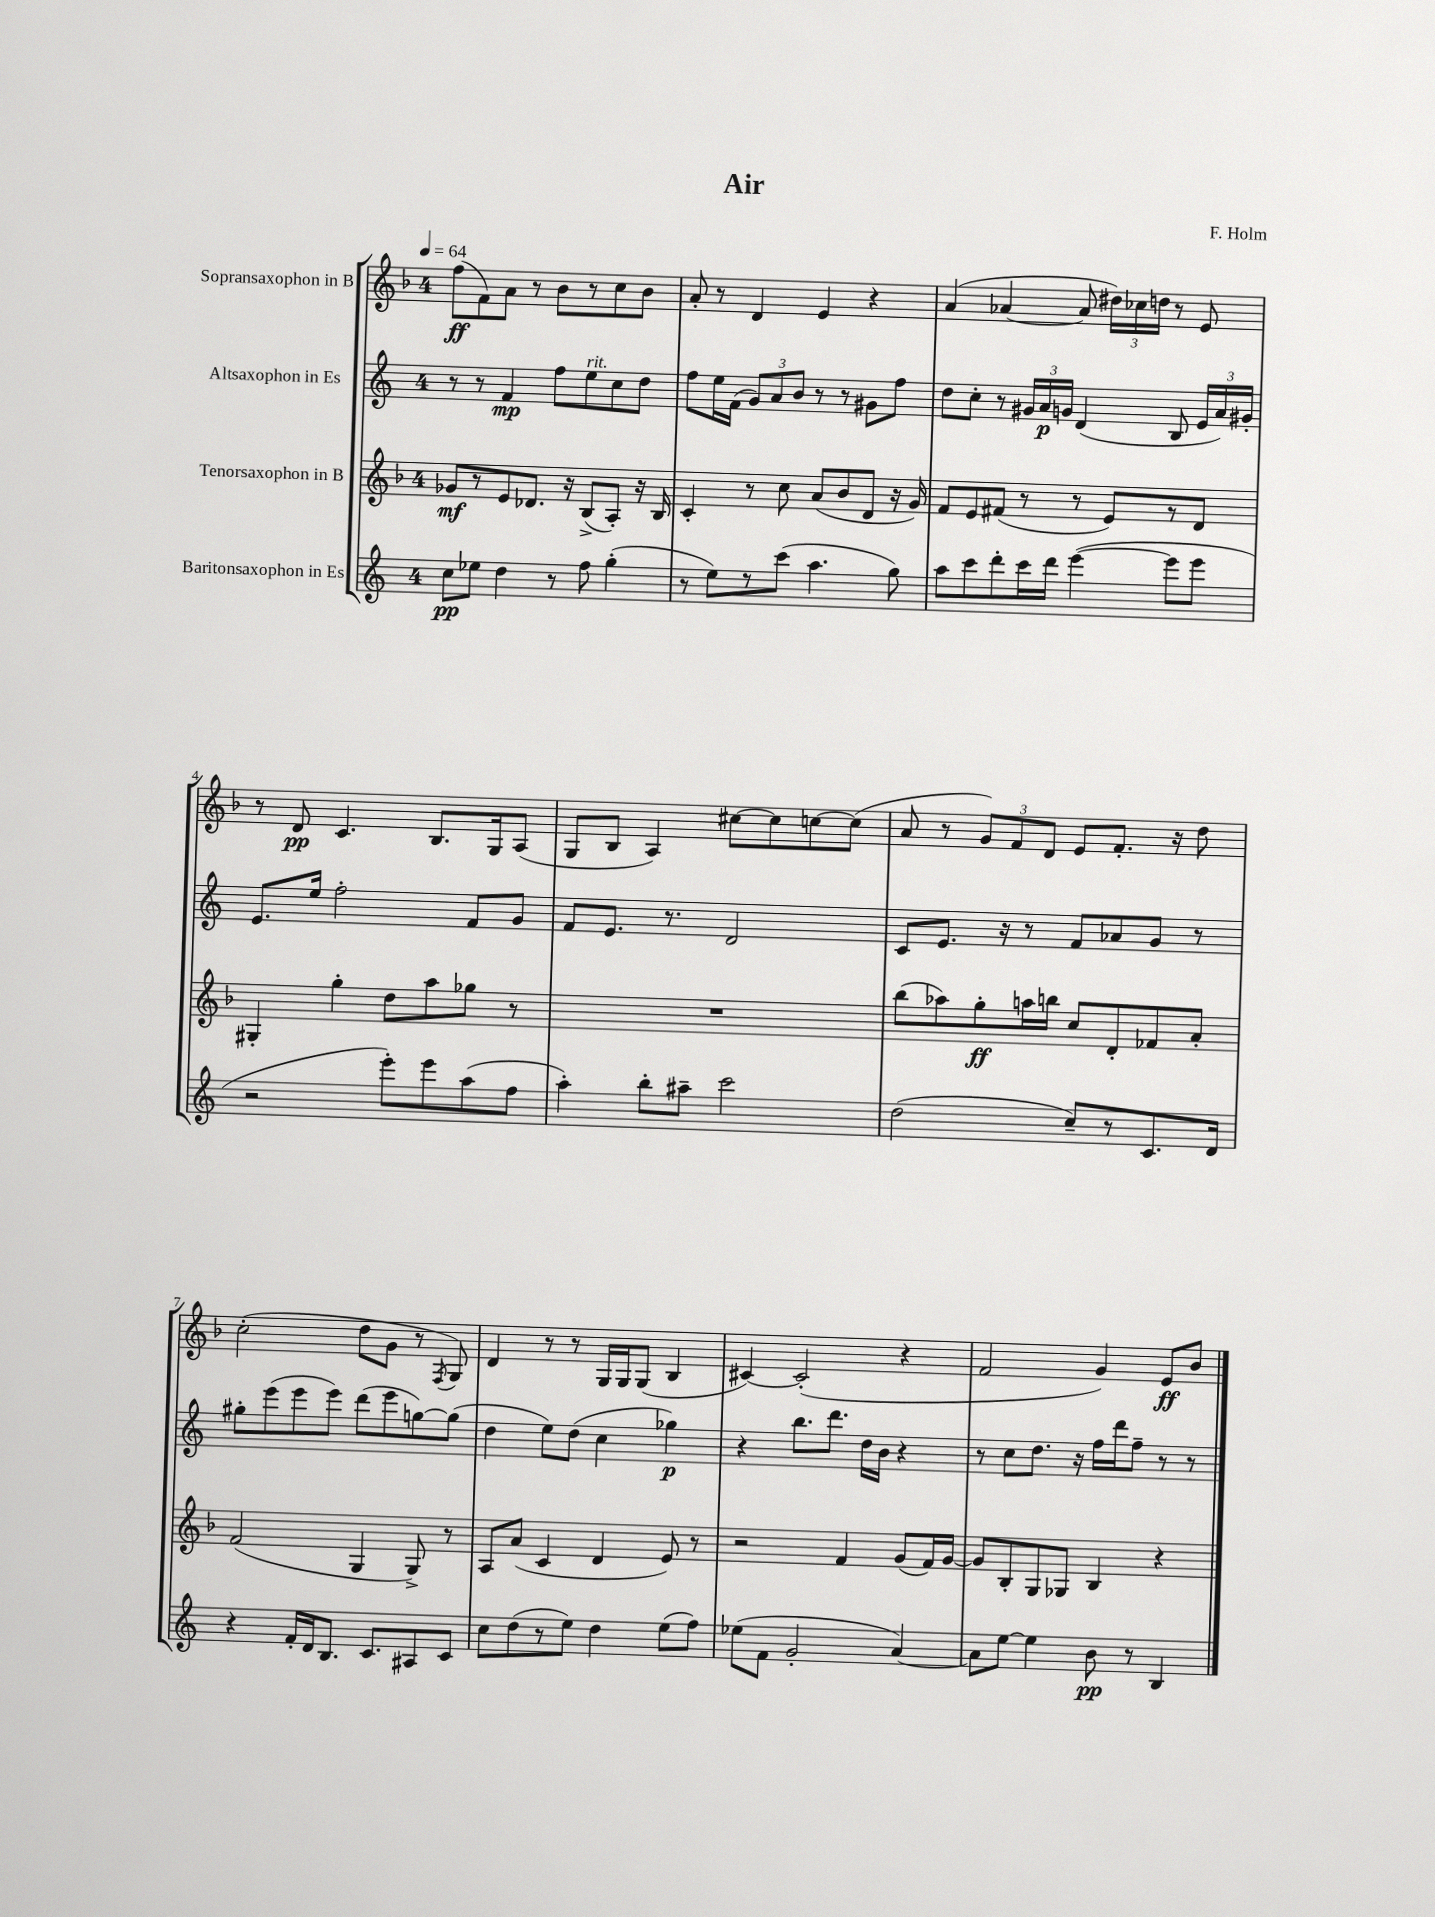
\header { title = "Air" composer = "F. Holm" }
<<
\new StaffGroup <<
\new Staff = "s0" \with { instrumentName = "Sopransaxophon in B" } {
    \clef treble \key f \major \once \override Staff.TimeSignature.style = #'single-digit \time 4/4 \tempo 4 = 64
    \autoBeamOff f''8[\ff( f'8) a'8] r8 bes'8[ r8 c''8 bes'8] |
    a'8-. r8 d'4 e'4 r4 |
    a'4( aes'4~ aes'8 \tuplet 3/2 { dis''16[) ces''16 d''16] } r8 e'8 |
    r8 d'8\pp c'4. bes8.[ g16 a8]( |
    g8[ bes8] a4) cis''8[~ cis''8 c''8~ c''8]( |
    a'8 r8 \tuplet 3/2 { g'8[) f'8 d'8] } e'8[ f'8.]-. r16 d''8 |
    c''2-.( d''8[ g'8] r8 \acciaccatura { f8 } g8) |
    d'4 r8 r8 g16[ g16 g8]( bes4 |
    cis'4~) cis'2-.( r4 |
    f'2 g'4) e'8[\ff bes'8] \bar "|." |
}
\new Staff = "s1" \with { instrumentName = "Altsaxophon in Es" } {
    \clef treble \key c \major \once \override Staff.TimeSignature.style = #'single-digit \time 4/4
    \autoBeamOff r8 r8 f'4\mp f''8[ e''8^\markup { \italic "rit." } c''8 d''8] |
    f''8[ e''16 f'16]( \tuplet 3/2 { g'8[) a'8 b'8] } r8 r8 gis'8[ f''8] |
    d''8[ c''8]-. r8 \tuplet 3/2 { gis'16[ a'16\p g'16] } d'4( b8 \tuplet 3/2 { e'16[ a'16) gis'16]-. } |
    e'8.[ e''16] f''2-. f'8[ g'8] |
    f'8[ e'8.] r8. d'2 |
    c'8[ e'8.] r16 r8 f'8[ aes'8 g'8] r8 |
    gis''8[-. e'''8( e'''8 e'''8]) d'''8[( e'''8 g''8~) g''8]( |
    d''4 e''8[) d''8]( c''4 ges''4\p) |
    r4 b''8.[ d'''8.] d''16[ b'16] r4 |
    r8 c''8[ d''8.] r16 f''16[ d'''16 f''8]-- r8 r8 \bar "|." |
}
\new Staff = "s2" \with { instrumentName = "Tenorsaxophon in B" } {
    \clef treble \key f \major \once \override Staff.TimeSignature.style = #'single-digit \time 4/4
    \autoBeamOff ges'8[\mf r8 e'8 des'8.] r16 bes8[->( a8]-.) r16 bes16 |
    c'4-. r8 c''8 a'8[( bes'8 d'8] r16 g'16) |
    f'8[ e'8 fis'8]( r8 r8 e'8[) r8 d'8] |
    gis4-. g''4-. d''8[ a''8 ges''8] r8 |
    R1 |
    bes''8[( aes''8) g''8-.\ff a''16 b''16] c''8[ d'8-. fes'8 a'8]-. |
    f'2( g4 g8->) r8 |
    a8[ a'8]( c'4 d'4 e'8) r8 |
    r2 f'4 g'8[( f'16) g'16]~ |
    g'8[ bes8-. g8 ges8] bes4 r4 \bar "|." |
}
\new Staff = "s3" \with { instrumentName = "Baritonsaxophon in Es" } {
    \clef treble \key c \major \once \override Staff.TimeSignature.style = #'single-digit \time 4/4
    \autoBeamOff c''8[\pp ees''8] d''4 r8 f''8 g''4-.( |
    r8 e''8[) r8 c'''8]( a''4. g''8) |
    a''8[ c'''8 d'''8-. c'''16 d'''16] e'''4~( e'''8[ e'''8] |
    r2 e'''8[-.) e'''8 a''8( f''8] |
    a''4-.) b''8[-. ais''8]-- c'''2 |
    d''2( c''8[--) r8 c'8. d'16] |
    r4 f'16[-. d'16 b8.] c'8.[ ais8 c'8] |
    c''8[ d''8( r8 e''8]) d''4 e''8[( f''8]) |
    ees''8[( f'8] g'2-. a'4~) |
    a'8[ e''8]~ e''4 b'8\pp r8 b4 \bar "|." |
}
>>
>>
